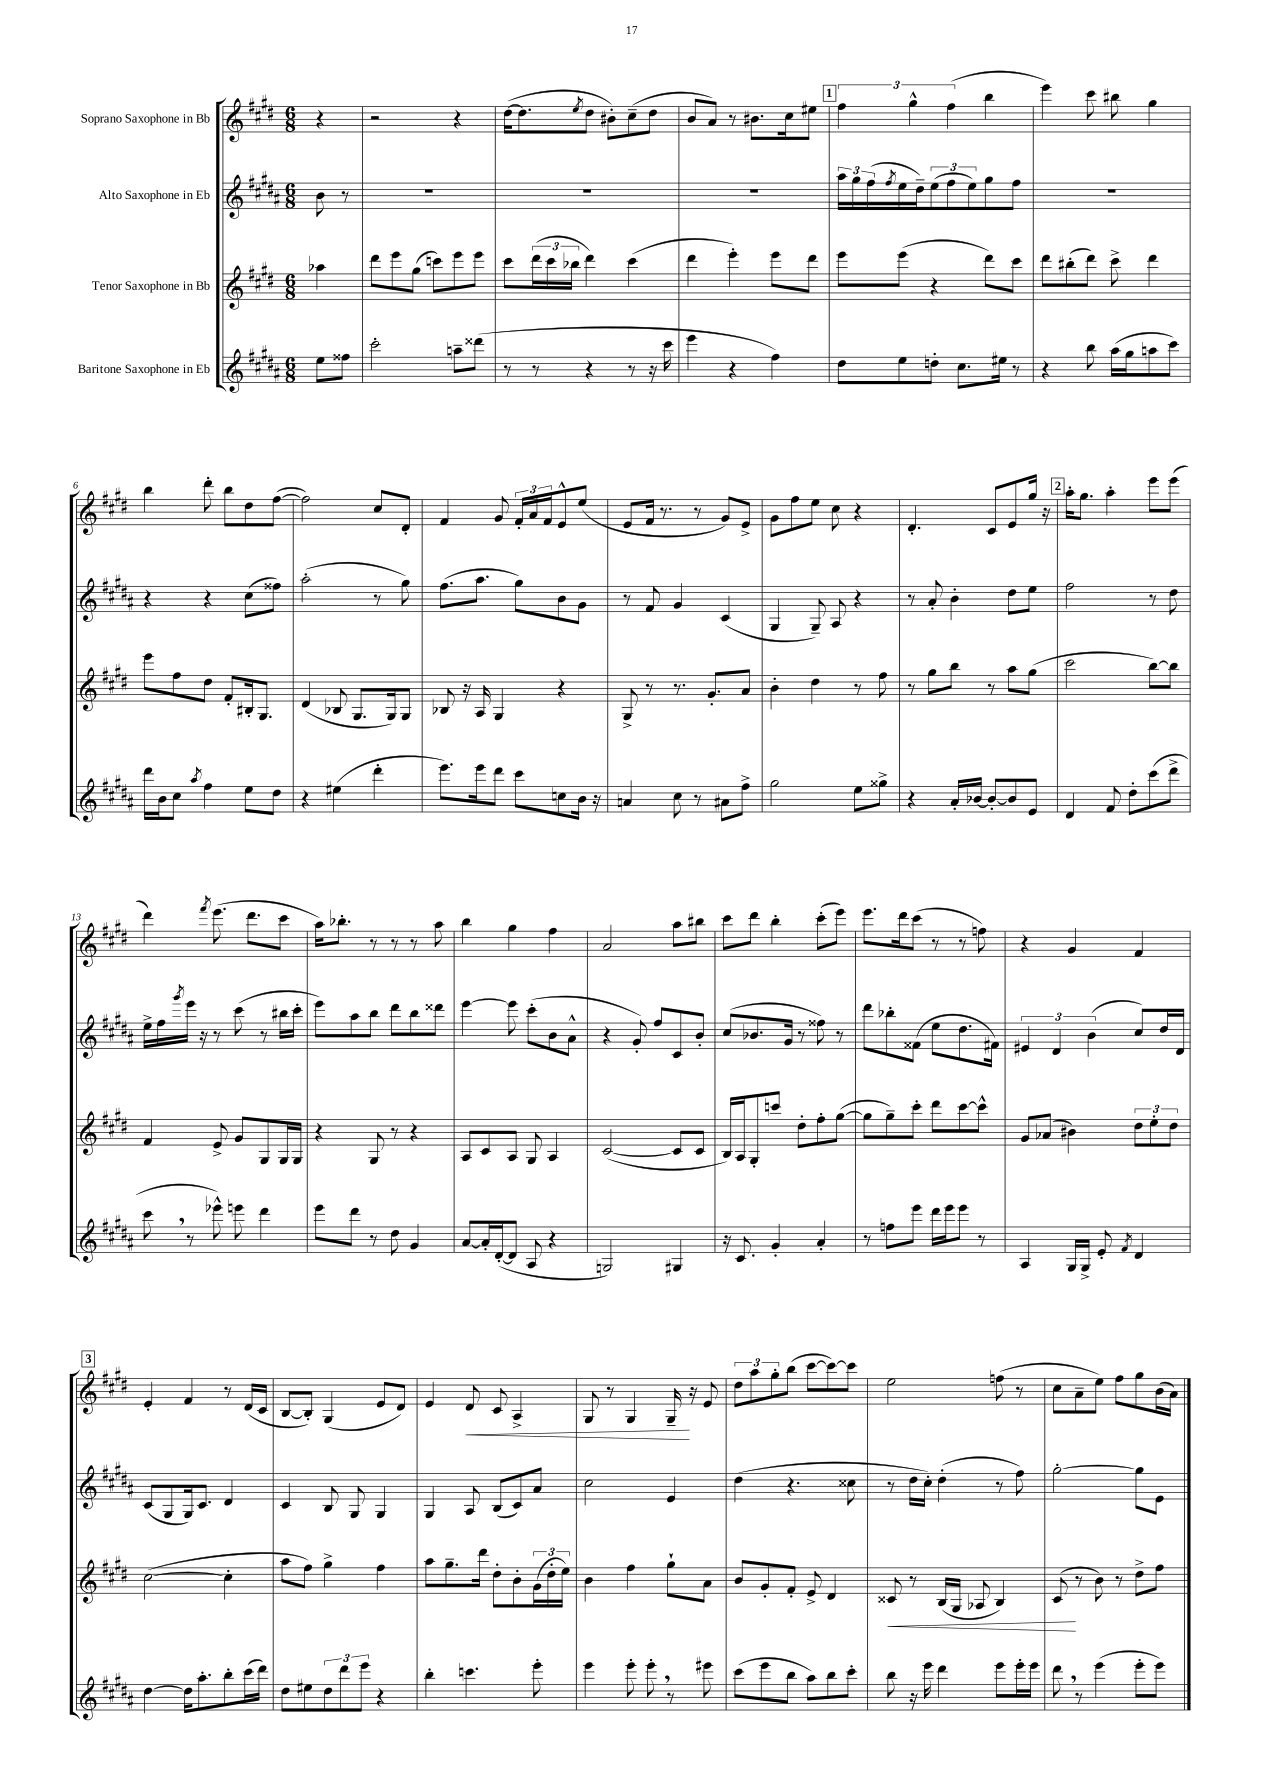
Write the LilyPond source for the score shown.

<<
\new StaffGroup <<
\new Staff = "s0" \with { instrumentName = "Soprano Saxophone in Bb" } {
    \clef treble \key e \major \numericTimeSignature \time 6/8 \partial 4
    r4 |
    r2 r4 |
    dis''16~( dis''8. \acciaccatura { e''8 } dis''8 bis'8-.) cis''8--( dis''8 |
    b'8 a'8) r8 bis'8. cis''16 eis''8 |
    \mark \markup { \box "1" } \tuplet 3/2 { fis''4 gis''4-^ fis''4( } b''4 |
    e'''4) cis'''8 bis''8 gis''4 |
    b''4 dis'''8-. b''8 dis''8 fis''8~( |
    fis''2) cis''8 dis'8-. |
    fis'4 gis'8 \tuplet 3/2 { fis'16-. a'16 fis'16 } e'8-^ e''8( |
    e'8 fis'16 r8. r8 gis'8) e'8-> |
    gis'8 fis''8 e''8 cis''8 r4 |
    dis'4.-. cis'8 e'8 gis''16 r16 |
    \mark \markup { \box "2" } a''16-. gis''8. a''4-. e'''8 e'''8( |
    dis'''4) \acciaccatura { fis'''8 } e'''8.( dis'''8. cis'''8 |
    a''16) bes''8.-. r8 r8 r8 a''8 |
    b''4 gis''4 fis''4 |
    a'2 a''8 bis''8 |
    cis'''8 dis'''8 b''4-. cis'''8-.( e'''8) |
    e'''8. dis'''16 cis'''8( r8 r8 f''8) |
    r4 gis'4 fis'4 |
    \mark \markup { \box "3" } e'4-. fis'4 r8 dis'16( cis'16 |
    b8~ b8-.) gis4( e'8 dis'8) |
    e'4 dis'8\< cis'8 a4-> |
    gis8 r8 gis4 gis16--\! r16 e'8 |
    \tuplet 3/2 { dis''8 a''8 gis''8-. } b''8( cis'''8~ cis'''8~) cis'''8 |
    e''2 f''8( r8 |
    cis''8 a'8-- e''8) fis''8 gis''8 b'16( a'16) \bar "|." |
}
\new Staff = "s1" \with { instrumentName = "Alto Saxophone in Eb" } {
    \clef treble \key b \major \numericTimeSignature \time 6/8 \partial 4
    b'8 r8 |
    R2. |
    R2. |
    R2. |
    \mark \markup { \box "1" } \tuplet 3/2 { ais''16 gis''16 fis''16( } \acciaccatura { fis''8 } e''16 dis''16--) \tuplet 3/2 { e''8( fis''8 e''8) } gis''8 fis''8 |
    R2. |
    r4 r4 cis''8( fisis''8) |
    ais''2-.( r8 gis''8) |
    fis''8.( ais''8. gis''8) b'8 gis'8 |
    r8 fis'8 gis'4 cis'4( |
    gis4 gis8--) ais8 r4 |
    r8 ais'8-. b'4-. dis''8 e''8 |
    \mark \markup { \box "2" } fis''2 r8 dis''8 |
    e''16-> fis''16 \acciaccatura { gis'''8 } e'''16 r16 r8 cis'''8( r8 bis''16 cis'''16-. |
    e'''8) ais''8 b''8 dis'''8 b''8 disis'''8 |
    e'''4~ e'''8 cis'''8-.( b'8 ais'8-^ |
    r4 gis'8-.) fis''8 cis'8 b'8-. |
    cis''8( bes'8. gis'16 r8 fisis''8) r8 |
    dis'''8 bes''8-. fisis'8( e''8 dis''8. fis'16) |
    \tuplet 3/2 { eis'4 dis'4 b'4( } cis''8) dis''16 dis'16 |
    \mark \markup { \box "3" } cis'8( gis8 gis16) cis'8. dis'4 |
    cis'4 b8 gis8 gis4 |
    gis4 ais8 b8( cis'8) ais'8 |
    cis''2 e'4 |
    dis''4( r4. cisis''8 |
    r8 dis''16 cis''16-.) dis''4-.( r8 fis''8) |
    gis''2~-. gis''8 e'8 \bar "|." |
}
\new Staff = "s2" \with { instrumentName = "Tenor Saxophone in Bb" } {
    \clef treble \key e \major \numericTimeSignature \time 6/8 \partial 4
    aes''4 |
    dis'''8 e'''8 gis''8( c'''8) e'''8 e'''8 |
    cis'''8 \tuplet 3/2 { dis'''16( cis'''16 bes''16 } dis'''4) cis'''4( |
    dis'''4 e'''4-.) e'''8 dis'''8 |
    \mark \markup { \box "1" } e'''8 e'''8( r4 dis'''8) cis'''8 |
    dis'''8 bis''8-.( dis'''8) cis'''8-> dis'''4 |
    e'''8 fis''8 dis''8 fis'8-. bis16-. gis8. |
    dis'4( bes8 gis8. gis16) gis8 |
    bes8 r16 a16 gis4 r4 |
    gis8-> r8 r8. gis'8.-. a'8 |
    b'4-. dis''4 r8 fis''8 |
    r8 gis''8 b''8 r8 a''8 gis''8( |
    \mark \markup { \box "2" } cis'''2 b''8~) b''8 |
    fis'4 e'8-> gis'8 gis8 gis16 gis16 |
    r4 gis8 r8 r4 |
    a8 cis'8 a8 gis8 a4 |
    cis'2~( cis'8 cis'8 |
    b16) a16 gis8-. c'''8 dis''8-. fis''8-. gis''8~( |
    gis''8 gis''8--) cis'''8-. dis'''8 cis'''8~ cis'''8-^ |
    gis'8 aes'8( bis'4) \tuplet 3/2 { dis''8 e''8-. dis''8 } |
    \mark \markup { \box "3" } cis''2~( cis''4-. |
    a''8 fis''8) gis''4-> fis''4 |
    a''8 gis''8.-- dis'''16 dis''8-. b'8-. \tuplet 3/2 { gis'16( dis''16-. e''16) } |
    b'4 fis''4 gis''8-! a'8 |
    b'8 gis'8-. fis'8-. e'8-> dis'4 |
    cisis'8\< r8 b16( gis16 aes8 b4) |
    cis'8\!( r8 b'8) r8 dis''8-> fis''8 \bar "|." |
}
\new Staff = "s3" \with { instrumentName = "Baritone Saxophone in Eb" } {
    \clef treble \key b \major \numericTimeSignature \time 6/8 \partial 4
    e''8 fisis''8 |
    cis'''2-. a''8-- disis'''8( |
    r8 r8 r4 r8 r16 cis'''16 |
    e'''4 r4 fis''4) |
    \mark \markup { \box "1" } dis''8 e''8 d''8-. cis''8. eis''16 r8 |
    r4 b''8 ais''16( gis''16 a''8 cis'''8) |
    dis'''16 b'16 cis''8 \acciaccatura { ais''8 } fis''4 e''8 dis''8 |
    r4 eis''4( dis'''4-. |
    e'''8.) e'''16 dis'''8 cis'''8 c''8 b'16 r16 |
    a'4 cis''8 r8 ais'8 fis''8-> |
    gis''2 e''8 gisis''8-> |
    r4 ais'16-. bes'16~ bes'8~-. bes'8 e'8 |
    \mark \markup { \box "2" } dis'4 fis'8 dis''8-. cis'''8( dis'''8-> |
    cis'''8 \breathe r8 ees'''8-^) e'''8 dis'''4 |
    e'''8 dis'''8 r8 dis''8 gis'4 |
    ais'8~ ais'16-. dis'16~-.( dis'8 ais8 r4 |
    g2) gis4 |
    r16 cis'8. gis'4-. ais'4-. |
    r8 f''8 e'''8 dis'''16 e'''16 e'''8 r8 |
    ais4 gis16 gis16-> e'8-. \acciaccatura { fis'8 } dis'4 |
    \mark \markup { \box "3" } dis''4~ dis''16 ais''8.-. b''8-. cis'''16( dis'''16) |
    dis''8 eis''8 \tuplet 3/2 { dis''8 dis'''8 e'''8 } r4 |
    b''4-. c'''4. e'''8-. |
    e'''4 e'''8-. e'''8-. \breathe r8 eis'''8 |
    cis'''8( e'''8 b''8 ais''8) b''8 cis'''8-. |
    b''8 r16 e'''16 dis'''4 e'''8 e'''16-. e'''16 |
    dis'''8 \breathe r8 e'''4( e'''8-. e'''8) \bar "|." |
}
>>
>>
